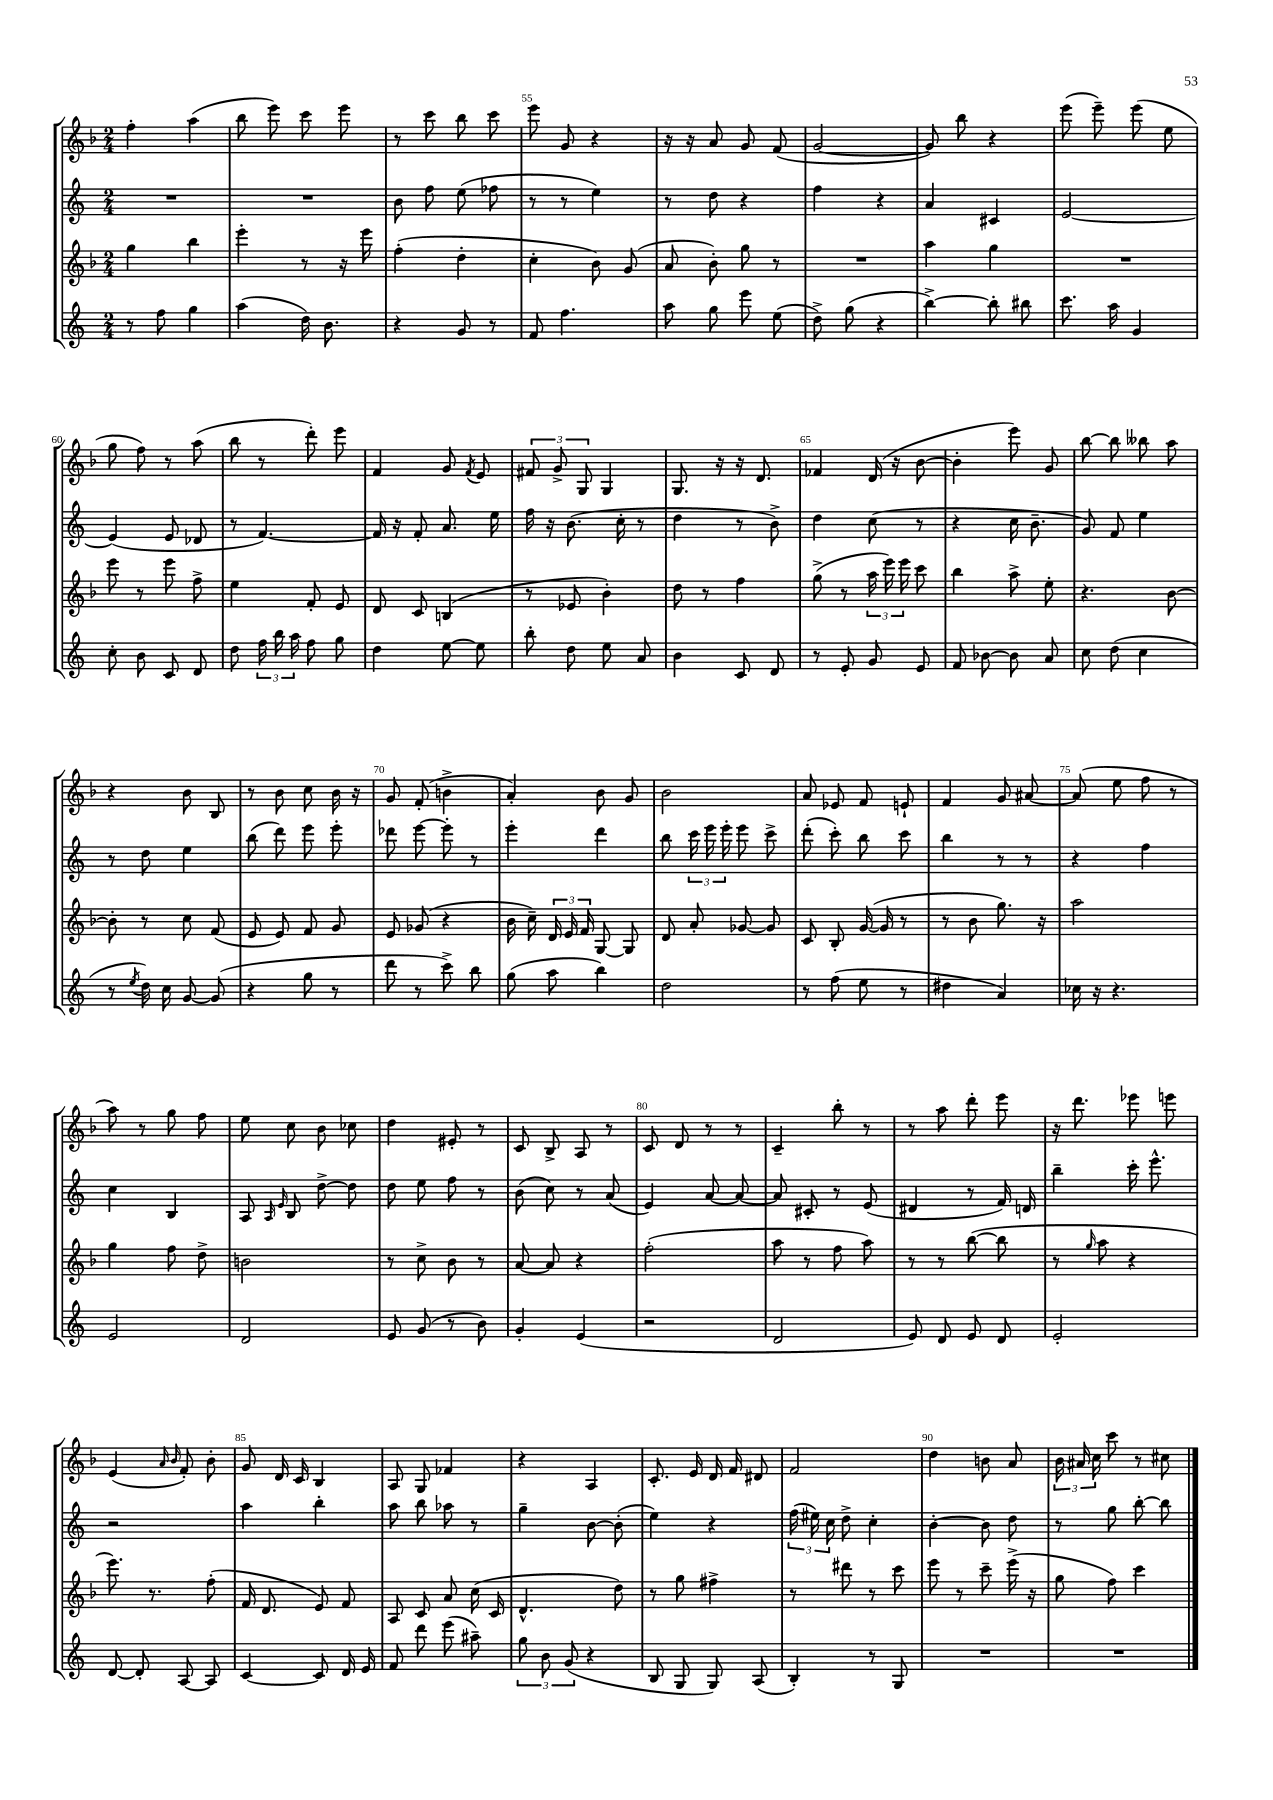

**kern	**kern	**kern	**kern
*part4	*part3	*part2	*part1
*staff4	*staff3	*staff2	*staff1
*clefG2	*clefG2	*clefG2	*clefG2
*k[]	*k[b-]	*k[]	*k[b-]
*M2/4	*M2/4	*M2/4	*M2/4
=52	=52	=52	=52
8r	4gg\	2r	4ff'\
8ff\	.	.	.
4gg\	4bb-\	.	(4aa\
=53	=53	=53	=53
(4aa\	4eee'\	2r	8bb-\
.	.	.	8eee\)
16dd\)	8r	.	8ccc\
8.b\	.	.	.
.	16r	.	8eee\
.	16eee\	.	.
=54	=54	=54	=54
4r	(4ff'\	8b\	8r
.	.	8ff\	8ccc\
8g/	4dd'\	(8ee\	8bb-\
8r	.	8ff-X\	8ccc\
=55	=55	=55	=55
8f/	4cc'\	8r	8eee\
4.ff\	.	8r	8g/
.	8b-\)	4ee\)	4r
.	(8g/	.	.
=56	=56	=56	=56
8aa\	8a/	8r	16r
.	.	.	16r
8gg\	8b-'\)	8dd\	8a/
8eee\	8gg\	4r	8g/
(8ee\	8r	.	(8f/
=57	=57	=57	=57
8dd^\)	2r	4ff\	[2g/
(8gg\	.	.	.
4r	.	4r	.
=58	=58	=58	=58
[4bb^\)	4aa\	4a/	8g/])
.	.	.	8bb-\
8bb'\]	4gg\	4c#X/	4r
8bb#X\	.	.	.
=59	=59	=59	=59
8.ccc\	2r	[2e/	(8eee\
.	.	.	8eee~\)
16aa\	.	.	.
4g/	.	.	(8eee\
.	.	.	8ee\
!!LO:LB:g=z
=60	=60	=60	=60
8cc'\	8eee\	(4e/]	8gg\
8b\	8r	.	8ff\)
8c/	8eee\	8e/	8r
8d/	8ff^\	8d-X/	(8aa\
=61	=61	=61	=61
8dd\	4ee\	8r	8bb-\
24ff\	.	[4.f/)	8r
24bb\	.	.	.
24aa\	.	.	.
8ff\	8f'/	.	8ddd'\)
8gg\	8e/	.	8eee\
=62	=62	=62	=62
4dd\	8d/	16f/]	4f/
.	.	16r	.
.	8c/	8f'/	.
[8ee\	(4Bn/	8.a/	8g/
.	.	.	8qf/
8ee\]	.	.	8e/
.	.	16ee\	.
=63	=63	=63	=63
8bb'\	8r	16ff\	12f#X/
.	.	16r	.
.	.	.	12g^/
8dd\	8e-X/	(8.b\	.
.	.	.	12G/
8ee\	4b-'\)	.	4G/
.	.	16cc'\	.
8a/	.	8r	.
=64	=64	=64	=64
4b\	8dd\	4dd\	8.G/
.	8r	.	.
.	.	.	16r
8c/	4ff\	8r	16r
.	.	.	8.d/
8d/	.	8b^\)	.
=65	=65	=65	=65
8r	(8gg^\	4dd\	4f-X/
8e'/	8r	.	.
8g/	24aa\	(8cc\	(16d/
.	24eee\)	.	.
.	.	.	16r
.	24eee\	.	.
8e/	8ccc\	8r	[8b-\
=66	=66	=66	=66
8f/	4bb-\	4r	4b-'\]
[8b-X\	.	.	.
8b-\]	8aa^\	16cc\	8eee\)
.	.	8.b~\	.
8a/	8ee'\	.	8g/
=67	=67	=67	=67
8cc\	4.r	8g/)	[8bb-\
(8dd\	.	8f/	8bb-\]
4cc\	.	4ee\	8bb--X\
.	[8b-\	.	8aa\
!!LO:LB:g=z
=68	=68	=68	=68
8r	8b-'\]	8r	4r
8qee/	.	.	.
16dd\)	8r	8dd\	.
16cc\	.	.	.
[8g/	8cc\	4ee\	8b-\
(8g/]	(8f/	.	8B-/
=69	=69	=69	=69
4r	8e/	(8bb\	8r
.	8e/)	8ddd\)	8b-\
8gg\	8f/	8eee\	8cc\
8r	8g/	8eee'\	16b-\
.	.	.	16r
=70	=70	=70	=70
8ddd\	8e/	8ddd-X\	8g/
8r	(8g-X/	[8eee\	(8f'/
8ccc^\)	4r	8eee'\]	4bn^\
8bb\	.	8r	.
=71	=71	=71	=71
(8gg\	16b-\	4eee'\	4a'/)
.	16cc~\)	.	.
8aa\	24d/	.	.
.	24e/	.	.
.	24f/	.	.
4bb\)	[8G/	4ddd\	8b-\
.	8G/]	.	8g/
=72	=72	=72	=72
2dd\	8d/	8bb\	2b-\
.	8a'/	24ccc\	.
.	.	24eee\	.
.	.	24eee'\	.
.	[8g-X/	8eee\	.
.	8g-/]	8ccc^\	.
=73	=73	=73	=73
8r	8c/	(8ddd'\	8a/
(8ff\	8B-'/	8ccc'\)	8e-X/
8ee\	([16g/	8bb\	8f/
.	16g/]	.	.
8r	8r	8ccc\	8en`/
=74	=74	=74	=74
4dd#X\	8r	4bb\	4f/
.	8b-\	.	.
4a/)	8.gg\)	8r	8g/
.	.	8r	[8a#X/
.	16r	.	.
=75	=75	=75	=75
16cc-X\	2aa\	4r	(8a#/]
16r	.	.	.
4.r	.	.	8ee\
.	.	4ff\	8ff\
.	.	.	8r
!!LO:LB:g=z
=76	=76	=76	=76
2e/	4gg\	4cc\	8aa\)
.	.	.	8r
.	8ff\	4B/	8gg\
.	8dd^\	.	8ff\
=77	=77	=77	=77
2d/	2bn\	8A/	8ee\
.	.	16qqA/	.
.	.	16qqe/	.
.	.	8B/	8cc\
.	.	[8dd^\	8b-\
.	.	8dd\]	8cc-X\
=78	=78	=78	=78
8e/	8r	8dd\	4dd\
(8g/	8cc^\	8ee\	.
8r	8b-\	8ff\	8e#X'/
8b\)	8r	8r	8r
=79	=79	=79	=79
4g'/	[8a/	(8b\	8c/
.	8a/]	8cc\)	8B-^/
(4e/	4r	8r	8A/
.	.	(8a/	8r
=80	=80	=80	=80
2r	(2ff'\	4e/)	8c/
.	.	.	8d/
.	.	[8a/	8r
.	.	8a/_	8r
=81	=81	=81	=81
2d/	8aa\	8a/]	4c~/
.	8r	8c#X'/	.
.	8ff\	8r	8bb-'\
.	8aa\)	(8e/	8r
=82	=82	=82	=82
8e/)	8r	4d#X/	8r
8d/	8r	.	8aa\
8e/	([8bb-\	8r	8ddd'\
8d/	8bb-\]	16f/)	8eee\
.	.	16dn/	.
=83	=83	=83	=83
2e'/	8r	4bb~\	16r
.	.	.	8.ddd\
.	16qqgg/	.	.
.	8aa\	.	.
.	4r	16ccc'\	8eee-X\
.	.	8.eee^^\	.
.	.	.	8eeen\
!!LO:LB:g=z
=84	=84	=84	=84
[8d/	8.eee\)	2r	(4e/
8d'/]	.	.	.
.	8.r	.	.
.	.	.	16qqa/
.	.	.	16qqb-/
[8A/	.	.	8f'/)
8A/]	(8ff'\	.	8b-'\
=85	=85	=85	=85
[4c/	16f/	4aa\	8g/
.	8.d/	.	.
.	.	.	16d/
.	.	.	16c/
8c/]	8e/)	4bb'\	4B-/
16d/	8f/	.	.
16e/	.	.	.
=86	=86	=86	=86
8f/	8A/	8aa\	8A/
8ddd\	8c/	8bb\	8G/
(8eee\	8a/	8aa-X\	4f-X/
8aa#X~\)	(16cc\	8r	.
.	16c/	.	.
=87	=87	=87	=87
12gg\	4.d^^/	4gg~\	4r
12b\	.	.	.
(12g/	.	.	.
4r	.	[8b\	4A/
.	8dd\)	(8b'\]	.
=88	=88	=88	=88
8B/	8r	4ee\)	8.c'/
8G/	8gg\	.	.
.	.	.	16e/
8G/)	4ff#X^\	4r	16d/
.	.	.	16f/
(8A/	.	.	8d#X/
=89	=89	=89	=89
4B'/)	8r	(24ff\	2f/
.	.	24ee#X\)	.
.	.	24cc\	.
.	8ddd#X\	8dd^\	.
8r	8r	4cc'\	.
8G/	8ccc\	.	.
=90	=90	=90	=90
2r	8eee\	[4b'\	4dd\
.	8r	.	.
.	8ccc~\	8b\]	8bn\
.	(16eee^\	8dd\	8a/
.	16r	.	.
=91	=91	=91	=91
2r	8gg\	8r	24b-\
.	.	.	24a#X/
.	.	.	24cc\
.	8ff\)	8gg\	8ccc\
.	4ccc\	[8bb'\	8r
.	.	8bb\]	8cc#X\
==	==	==	==
*-	*-	*-	*-
